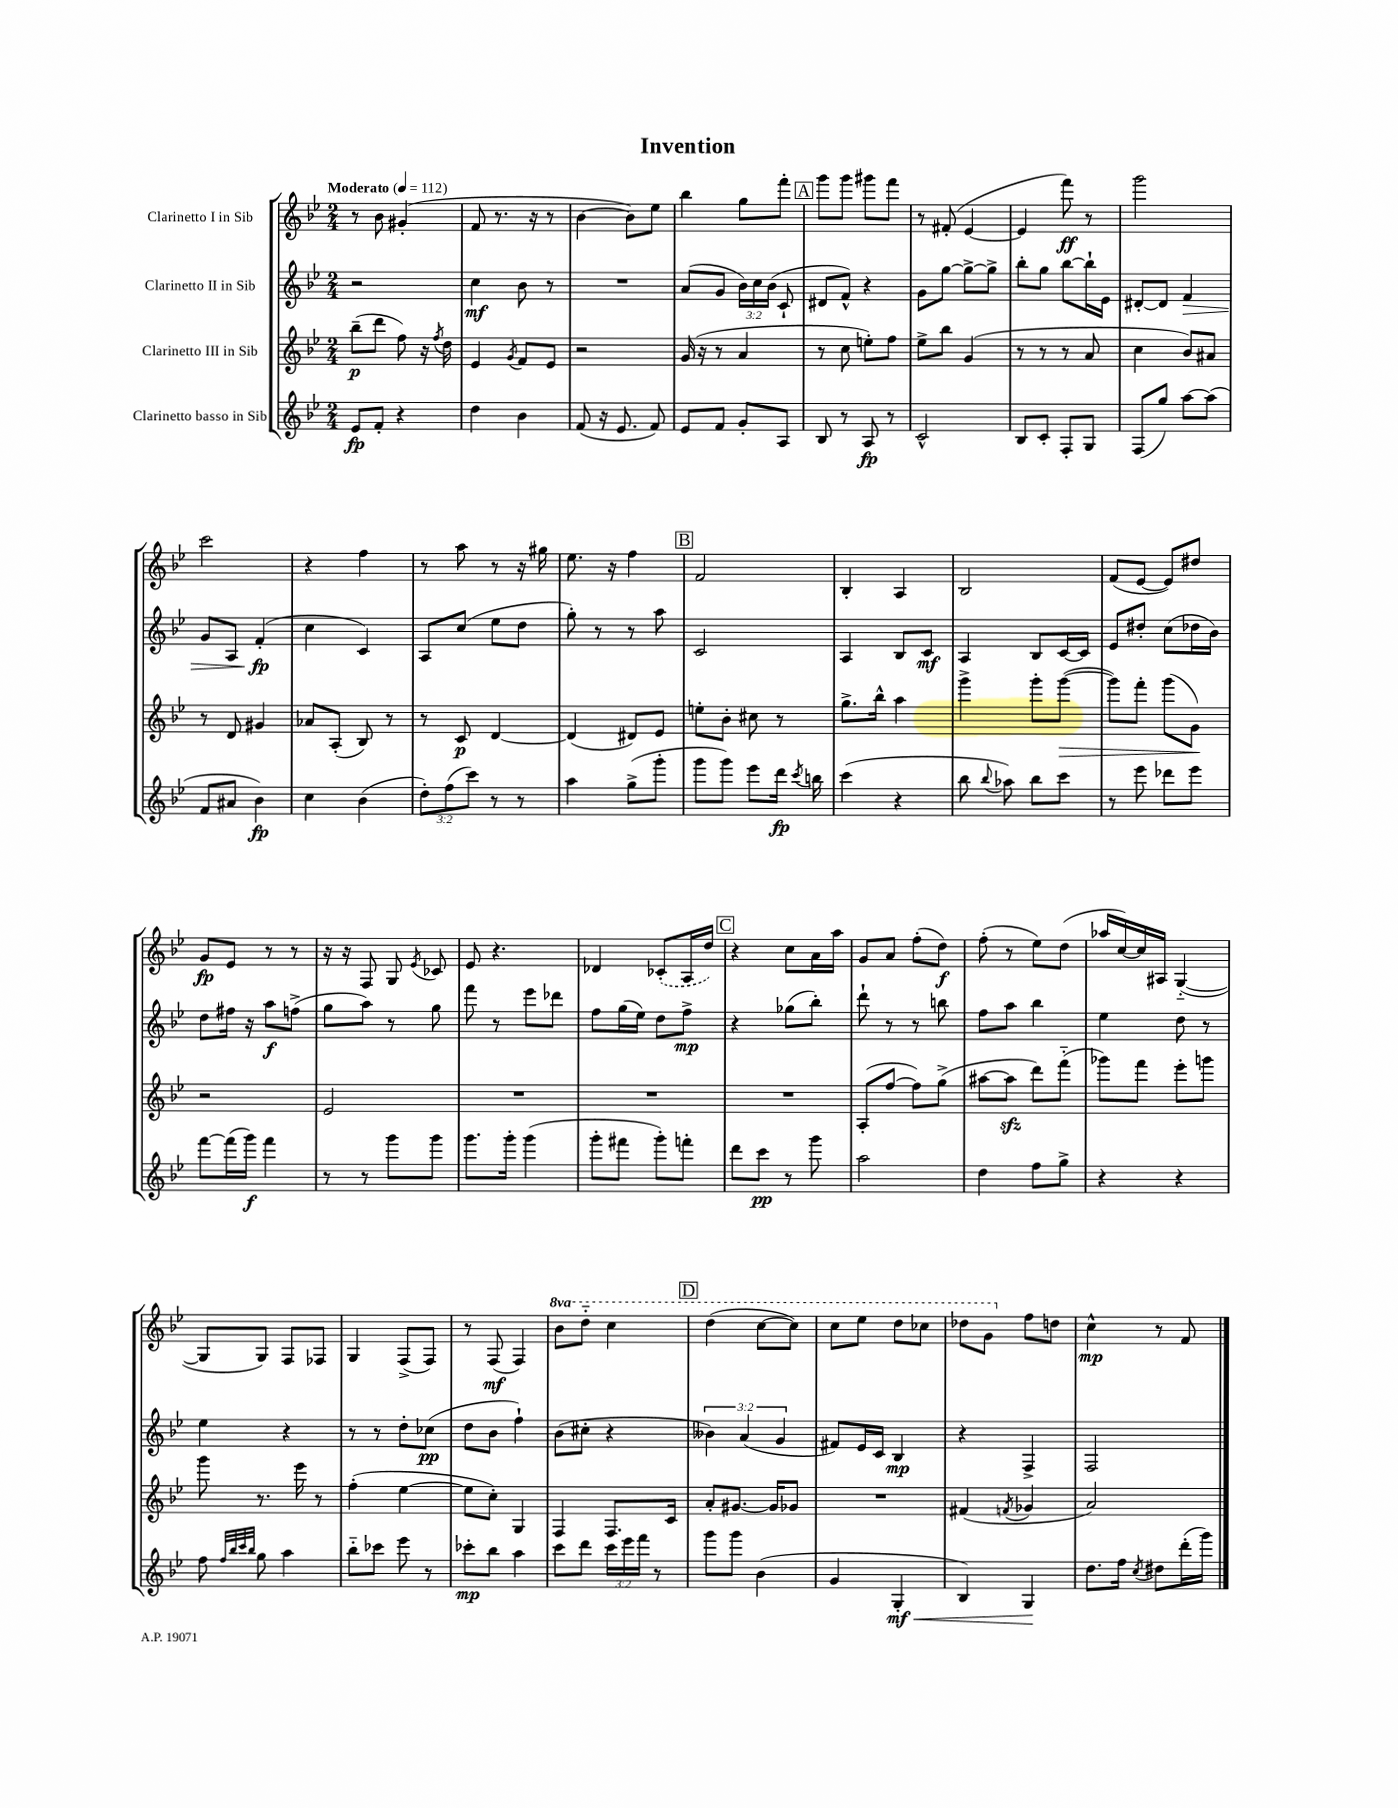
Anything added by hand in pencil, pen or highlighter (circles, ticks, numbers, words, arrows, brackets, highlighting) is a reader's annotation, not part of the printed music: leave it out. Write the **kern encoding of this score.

**kern	**kern	**kern	**kern
*staff4	*staff3	*staff2	*staff1
*clefG2	*clefG2	*clefG2	*clefG2
*k[b-e-]	*k[b-e-]	*k[b-e-]	*k[b-e-]
*M2/4	*M2/4	*M2/4	*M2/4
*MM112	*MM112	*MM112	*MM112
8e-	(8bb-~	2r	8r
8f'	8ddd	.	8b-
4r	8ff)	.	(4g#'
.	16r	.	.
.	8qff	.	.
.	16dd	.	.
=	=	=	=
4dd	4e-	4cc	8f
.	.	.	8.r
.	8qg	.	.
4b-	8f	8b-	.
.	.	.	16r
.	8e-	8r	8r
=	=	=	=
(8f	2r	2r	[4b-
16r	.	.	.
8.e-	.	.	.
.	.	.	8b-])
8f)	.	.	8ee-
=	=	=	=
8e-	(16g	(8a	4bb-
.	16r	.	.
8f	8r	8g	.
8g'	4a	24b-)	8gg
.	.	24cc	.
.	.	(24b-	.
8A	.	8c`	8fff'
=	=	=	=
8B-	8r	8d#	8ggg
8r	8cc	8f^^)	8ggg
8A	8ee')	4r	8ggg#
8r	8ff	.	8fff
=	=	=	=
2c^^	8ee-^	8g	8r
.	8bb-	[8gg	(8f#'
.	(4g	8gg^_	[4e-
.	.	8gg^]	.
=	=	=	=
8B-	8r	8bb-'	4e-]
8c'	8r	8gg	.
8F'	8r	[8bb-	8fff)
8G	8a	16bb-`]	8r
.	.	16e-	.
=	=	=	=
(8F	4cc	[8d#'	2ggg
8gg)	.	8d#]	.
[8aa	8b-)	4f	.
(8aa]	8a#	.	.
=	=	=	=
8f	8r	8g	2ccc
8a#	8d	8A	.
4b-)	4g#	(4f'	.
=	=	=	=
4cc	8a-	4cc	4r
.	(8A'	.	.
(4b-	8B-)	4c)	4ff
.	8r	.	.
=	=	=	=
12dd')	8r	8A	8r
(12ff	.	.	.
.	8c	(8cc	8aa
12ccc)	.	.	.
8r	[4d	8ee-	8r
8r	.	8dd	16r
.	.	.	16gg#
=	=	=	=
4aa	(4d]	8gg')	8.ee-
.	.	8r	.
.	.	.	16r
(8gg^	8d#)	8r	4ff
8ggg'	8e-	8aa	.
=	=	=	=
8ggg	8ee'	2c	2f
8ggg)	8b-'	.	.
8eee-	8cc#	.	.
16ddd	8r	.	.
8qccc	.	.	.
16bb	.	.	.
=	=	=	=
(4ccc	8.gg^	4A	4B-'
.	16bb-^^	.	.
4r	4aa	8B-	4A
.	.	8c	.
=	=	=	=
8bb-	4ggg^	4A	2B-
8qqbb-	.	.	.
8aa-)	.	.	.
8bb-	8ggg'	8B-	.
8ccc	([8ggg	[16c	.
.	.	16c]	.
=	=	=	=
8r	8ggg])	8e-	(8f
8eee-	8fff'	8dd#'	[8e-
8ddd-	(8ggg	(8cc	8e-])
8eee-	8g)	16dd-	8dd#
.	.	16b-)	.
=	=	=	=
[8fff	2r	8dd	8g
(16fff]	.	16ff#	8e-
16ggg)	.	16r	.
4fff	.	8aa	8r
.	.	(8ff^	8r
=	=	=	=
8r	2e-	8gg	16r
.	.	.	16r
8r	.	8aa)	8F
8ggg	.	8r	8G
.	.	.	8qe-
8ggg	.	8gg	8c-
=	=	=	=
8.ggg	2r	8fff	8e-
.	.	8r	4.r
16ggg'	.	.	.
(4ggg	.	8eee-	.
.	.	8ddd-	.
=	=	=	=
8ggg'	2r	8ff	4d-
8fff#	.	(16gg	.
.	.	16ee-)	.
8ggg')	.	8dd	(8c-'
8fff'	.	8ff^	16A
.	.	.	16dd)
=	=	=	=
8ddd	2r	4r	4r
8ccc	.	.	.
8r	.	(8gg-	8cc
8ggg	.	8bb-')	16a
.	.	.	16aa
=	=	=	=
2aa	(8A'	8ddd`	8g
.	[8ff	8r	8a
.	8ff])	8r	(8ff'
.	(8gg^	8bb	8dd)
=	=	=	=
4dd	[8aa#	8ff	(8ff'
.	8aa#]	8aa	8r
8ff	8ddd)	4bb-	8ee-)
8gg^	(8fff'~	.	(8dd
=	=	=	=
4r	8ggg-)	4ee-	16aa-
.	.	.	[16cc)
.	8fff	.	16cc]
.	.	.	16A#
4r	8eee-'	8dd	([4G'~
.	8ggg	8r	.
=	=	=	=
8ff	8ggg	4ee-	8G]
32qqff	.	.	.
32qqbb-	.	.	.
32qqccc	.	.	.
32qqbb-	.	.	.
8gg	8.r	.	8G)
4aa	.	4r	8F
.	16eee-	.	.
.	8r	.	8F-
=	=	=	=
8bb-'~	(4ff'	8r	4G
8ccc-	.	8r	.
8eee-	[4ee-	8dd'	(8F^
8r	.	(8cc-	8F)
=	=	=	=
8ccc-'	8ee-]	8dd	8r
8bb-	8cc')	8b-	(8F
4aa	4G	4ff`)	4F)
=	=	=	=
8ccc	4F	(8b-	8bb-
8ddd	.	8cc#'	8ddd'~
24ccc	8.F	4r	4ccc
24eee-	.	.	.
24fff	.	.	.
8r	.	.	.
.	16c	.	.
=	=	=	=
8ggg	8a'	6b--)	(4ddd
8ggg	[8.g#	.	.
.	.	(6a	.
(4b-	.	.	[8ccc
.	16g#]	.	.
.	.	6g	.
.	8g-	.	8ccc])
=	=	=	=
4g	2r	8f#)	8ccc
.	.	16e-	8eee-
.	.	16c	.
4G'	.	4B-	8ddd
.	.	.	8ccc-
=	=	=	=
4B-)	(4f#	4r	8ddd-
.	.	.	8gg
.	8qf	.	.
4G	4g-	4F^	8ff
.	.	.	8dd
=	=	=	=
8.dd	2a)	2F	4cc^^
16ff	.	.	.
8qcc	.	.	.
8dd#	.	.	8r
(16ddd'	.	.	8f
16ggg)	.	.	.
==	==	==	==
*-	*-	*-	*-
